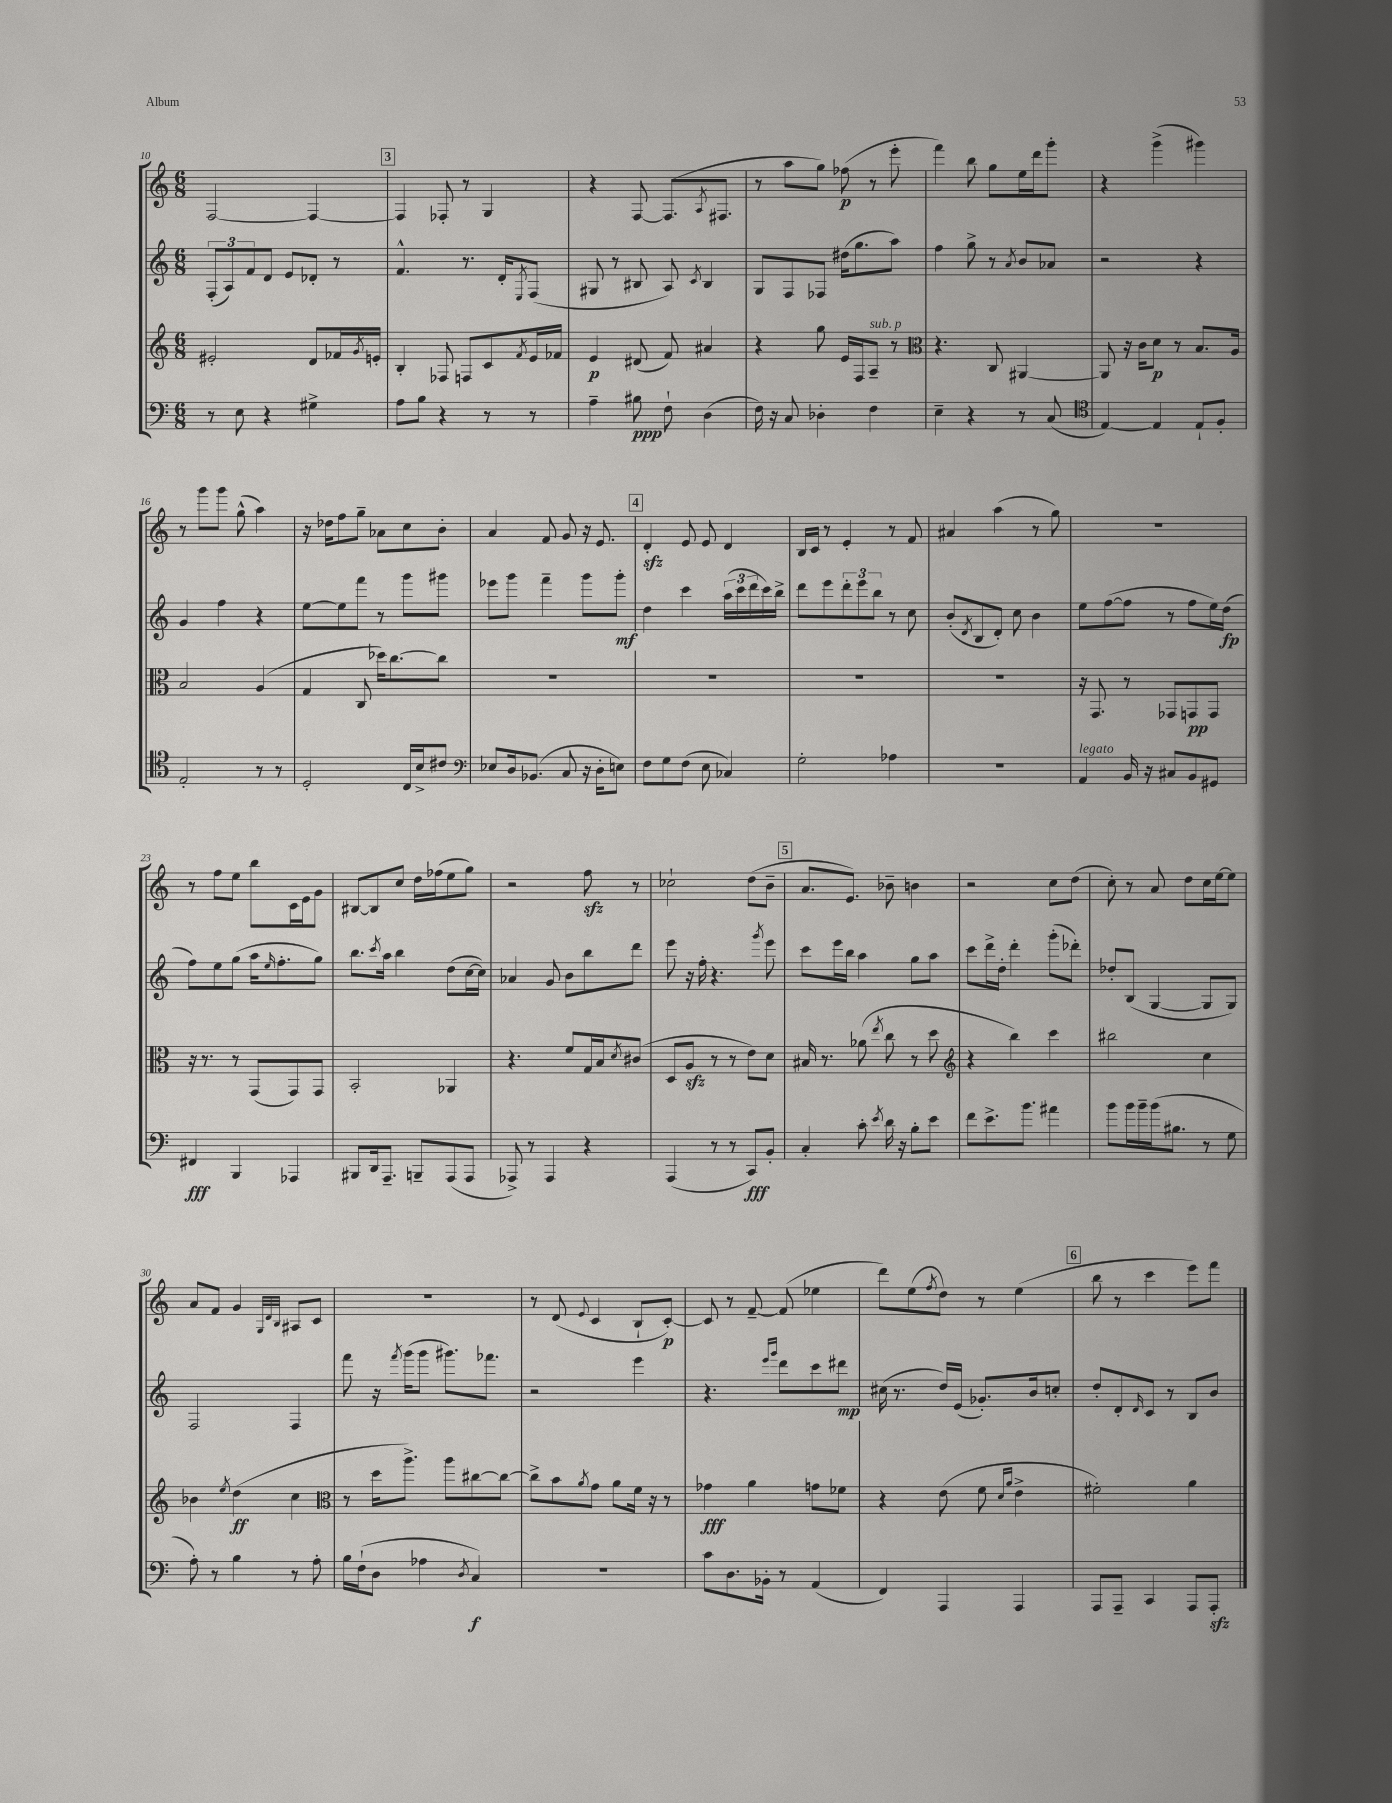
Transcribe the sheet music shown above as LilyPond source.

<<
\new StaffGroup <<
\new Staff = "s0" {
    \clef treble \key c \major \numericTimeSignature \time 6/8
    f2~ f4~ |
    \mark \markup { \box "3" } f4 fes8-. r8 g4 |
    r4 f8~ f8.( \acciaccatura { a8 } fis8. |
    r8 a''8 g''8) fes''8\p( r8 e'''8-. |
    f'''4) b''8 g''8 e''16 d'''16 g'''8-. |
    r4 g'''4->( gis'''4) |
    r8 g'''8 g'''8 g''8-^( a''4) |
    r16 des''16 f''8 g''8-- aes'8 c''8 b'8-. |
    a'4 f'8 g'8 r16 e'8. |
    \mark \markup { \box "4" } d'4-.\sfz e'8 e'8 d'4 |
    b16 c'16 r8 e'4-. r8 f'8 |
    ais'4 a''4( r8 g''8) |
    R2. |
    r8 f''8 e''8 b''8 c'16 e'16 g'8 |
    bis8~ bis8 c''8 d''16 fes''16( e''8 g''8) |
    r2 f''8\sfz r8 |
    ces''2-! d''8( b'8-- |
    \mark \markup { \box "5" } a'8. e'8.) bes'8-- b'4 |
    r2 c''8 d''8( |
    c''8-.) r8 a'8 d''8 c''16 e''16~ e''8 |
    a'8 f'8 g'4 \grace { g32 d'32 b32 } ais8 c'8 |
    R2. |
    r8 d'8( \appoggiatura { e'8 } c'4 b8-! c'8~-.\p) |
    c'8 r8 f'8~-- f'8( ees''4 |
    d'''8) e''8( \acciaccatura { f''8 } d''8) r8 e''4( |
    \mark \markup { \box "6" } b''8 r8 c'''4 e'''8) f'''8 \bar "|." |
}
\new Staff = "s1" {
    \clef treble \key c \major \numericTimeSignature \time 6/8
    \tuplet 3/2 { f8-.( a8) f'8 } d'8 e'8 des'8-. r8 |
    \mark \markup { \box "3" } f'4.-^ r8. d'16-. \acciaccatura { e8 } f8( |
    gis8 r8 bis8 a8) \acciaccatura { c'8 } bis4 |
    g8 f8 fes8 dis''16( g''8. a''8) |
    f''4 g''8-> r8 \acciaccatura { a'8 } b'8 aes'8 |
    r2 r4 |
    g'4 f''4 r4 |
    e''8~ e''8 f'''8 r8 g'''8 gis'''8 |
    ees'''8 g'''8 f'''4-- g'''8 g'''8-.\mf |
    \mark \markup { \box "4" } d''4 c'''4 \tuplet 3/2 { a''16( c'''16 d'''16 } c'''16) b''16-> |
    d'''8 e'''8 \tuplet 3/2 { d'''8-. e'''8 b''8 } r8 c''8 |
    b'8-.( \acciaccatura { d'8 } b8 d'8-.) c''8 b'4 |
    e''8 f''8~( f''8 r8 f''8 e''16) d''16\fp( |
    f''8) e''8 g''8( a''16 \grace { e''16 } f''8.-. g''8) |
    b''8. \acciaccatura { c'''8 } a''16 b''4 d''8( c''16~ c''16) |
    aes'4 g'8 b'8 b''8 d'''8 |
    e'''8 r16 f''16-. r4. \acciaccatura { g'''8 } e'''8 |
    \mark \markup { \box "5" } c'''8 e'''16 b''16 a''4 g''8 a''8 |
    c'''8 d'''16-> d''16-. d'''4-. g'''8-.( des'''8-.) |
    des''8-. b8( g4~ g8 g8) |
    f2 f4 |
    f'''8 r16 \acciaccatura { f'''8 } g'''16( g'''8 gis'''8.) fes'''8. |
    r2 e'''4 |
    r4. \grace { e'''16 g'''16 } d'''8 c'''8 dis'''8\mp |
    cis''16( r8. d''16) e'16( ges'8.-.) b'16 c''8-. |
    \mark \markup { \box "6" } d''8-. d'8-. \grace { d'16 } c'8 r8 b8 b'8 \bar "|." |
}
\new Staff = "s2" {
    \clef treble \key c \major \numericTimeSignature \time 6/8
    eis'2-. d'8 fes'16 \acciaccatura { g'8 } e'16-. |
    \mark \markup { \box "3" } b4-. fes8 f8 c'8 \acciaccatura { f'8 } e'16 fes'16 |
    e'4\p dis'8( f'8) ais'4 |
    r4 g''8 e'16 f16 a8--^\markup { \italic "sub. p" } r8 |
    \clef alto r4. c8 ais,4~ |
    ais,8 r16 c'16 d'8\p r8 b8. a16 |
    b2 a4( |
    g4 c8 des''16) c''8.~ c''8 |
    R2. |
    \mark \markup { \box "4" } R2. |
    R2. |
    R2. |
    r16 g,8. r8 ges,8 g,8\pp g,8 |
    r16 r8. r8 g,8( g,8) g,8 |
    b,2-. aes,4 |
    r4. f'8 g16 b16 \acciaccatura { d'8 } cis'8( |
    d8 a8\sfz r8 r8 e'8) d'8 |
    \mark \markup { \box "5" } bis16 r8. aes'8( \acciaccatura { e''8 } c''8 r8 d''8 |
    \clef treble r4 b''4) c'''4 |
    bis''2 c''4 |
    bes'4 \acciaccatura { e''8 } d''4\ff( c''4 |
    \clef alto r8 d''16 a''8.->) a''8 cis''8~ cis''8~ |
    cis''8-> b'8 \acciaccatura { a'8 } g'8 a'8 f'16 r16 r8 |
    ges'4\fff a'4 g'8 fes'8 |
    r4 e'8( f'8 \grace { d'16 a'16 } e'4-> |
    \mark \markup { \box "6" } fis'2-.) a'4 \bar "|." |
}
\new Staff = "s3" {
    \clef bass \key c \major \numericTimeSignature \time 6/8
    r8 e8 r4 gis4-> |
    \mark \markup { \box "3" } a8 b8 r4 r8 r8 |
    a4-- bis8\ppp f8-! d4( |
    f16) r16 c8 des4-. f4 |
    e4-- r4 r8 c8( |
    \clef tenor e4~) e4 e8-! f8-. |
    e2-. r8 r8 |
    d2-. c16 b16-> cis'8 |
    \clef bass ees8 d16 bes,8.( c8 r16 d16-. e8) |
    \mark \markup { \box "4" } f8 g8 f8( e8 ces4) |
    g2-. aes4 |
    R2. |
    a,4^\markup { \italic "legato" } b,16 r16 cis8 b,8 gis,8 |
    fis,4\fff b,,4 aes,,4 |
    bis,,8 d,16 a,,8.-- b,,8-- a,,8( a,,8 |
    aes,,8->) r8 aes,,4 r4 |
    a,,4( r8 r8 c,8\fff) b,8-. |
    \mark \markup { \box "5" } c4-. c'8-. \acciaccatura { e'8 } d'16 r16 b8-. e'8 |
    f'8 e'8.-> b'8. ais'4 |
    b'8 b'16 b'16-- b'16( bis8. r8 g8 |
    a8-.) r8 b4 r8 a8-. |
    b16 f16-!( d8 aes4 \acciaccatura { d8 } c4\f) |
    R2. |
    c'8 d8. bes,16-. r8 a,4( |
    f,4) a,,4 a,,4 |
    \mark \markup { \box "6" } a,,8 a,,8-- c,4 a,,8 a,,8-.\sfz \bar "|." |
}
>>
>>
\layout { \context { \Score currentBarNumber = #10 } }
